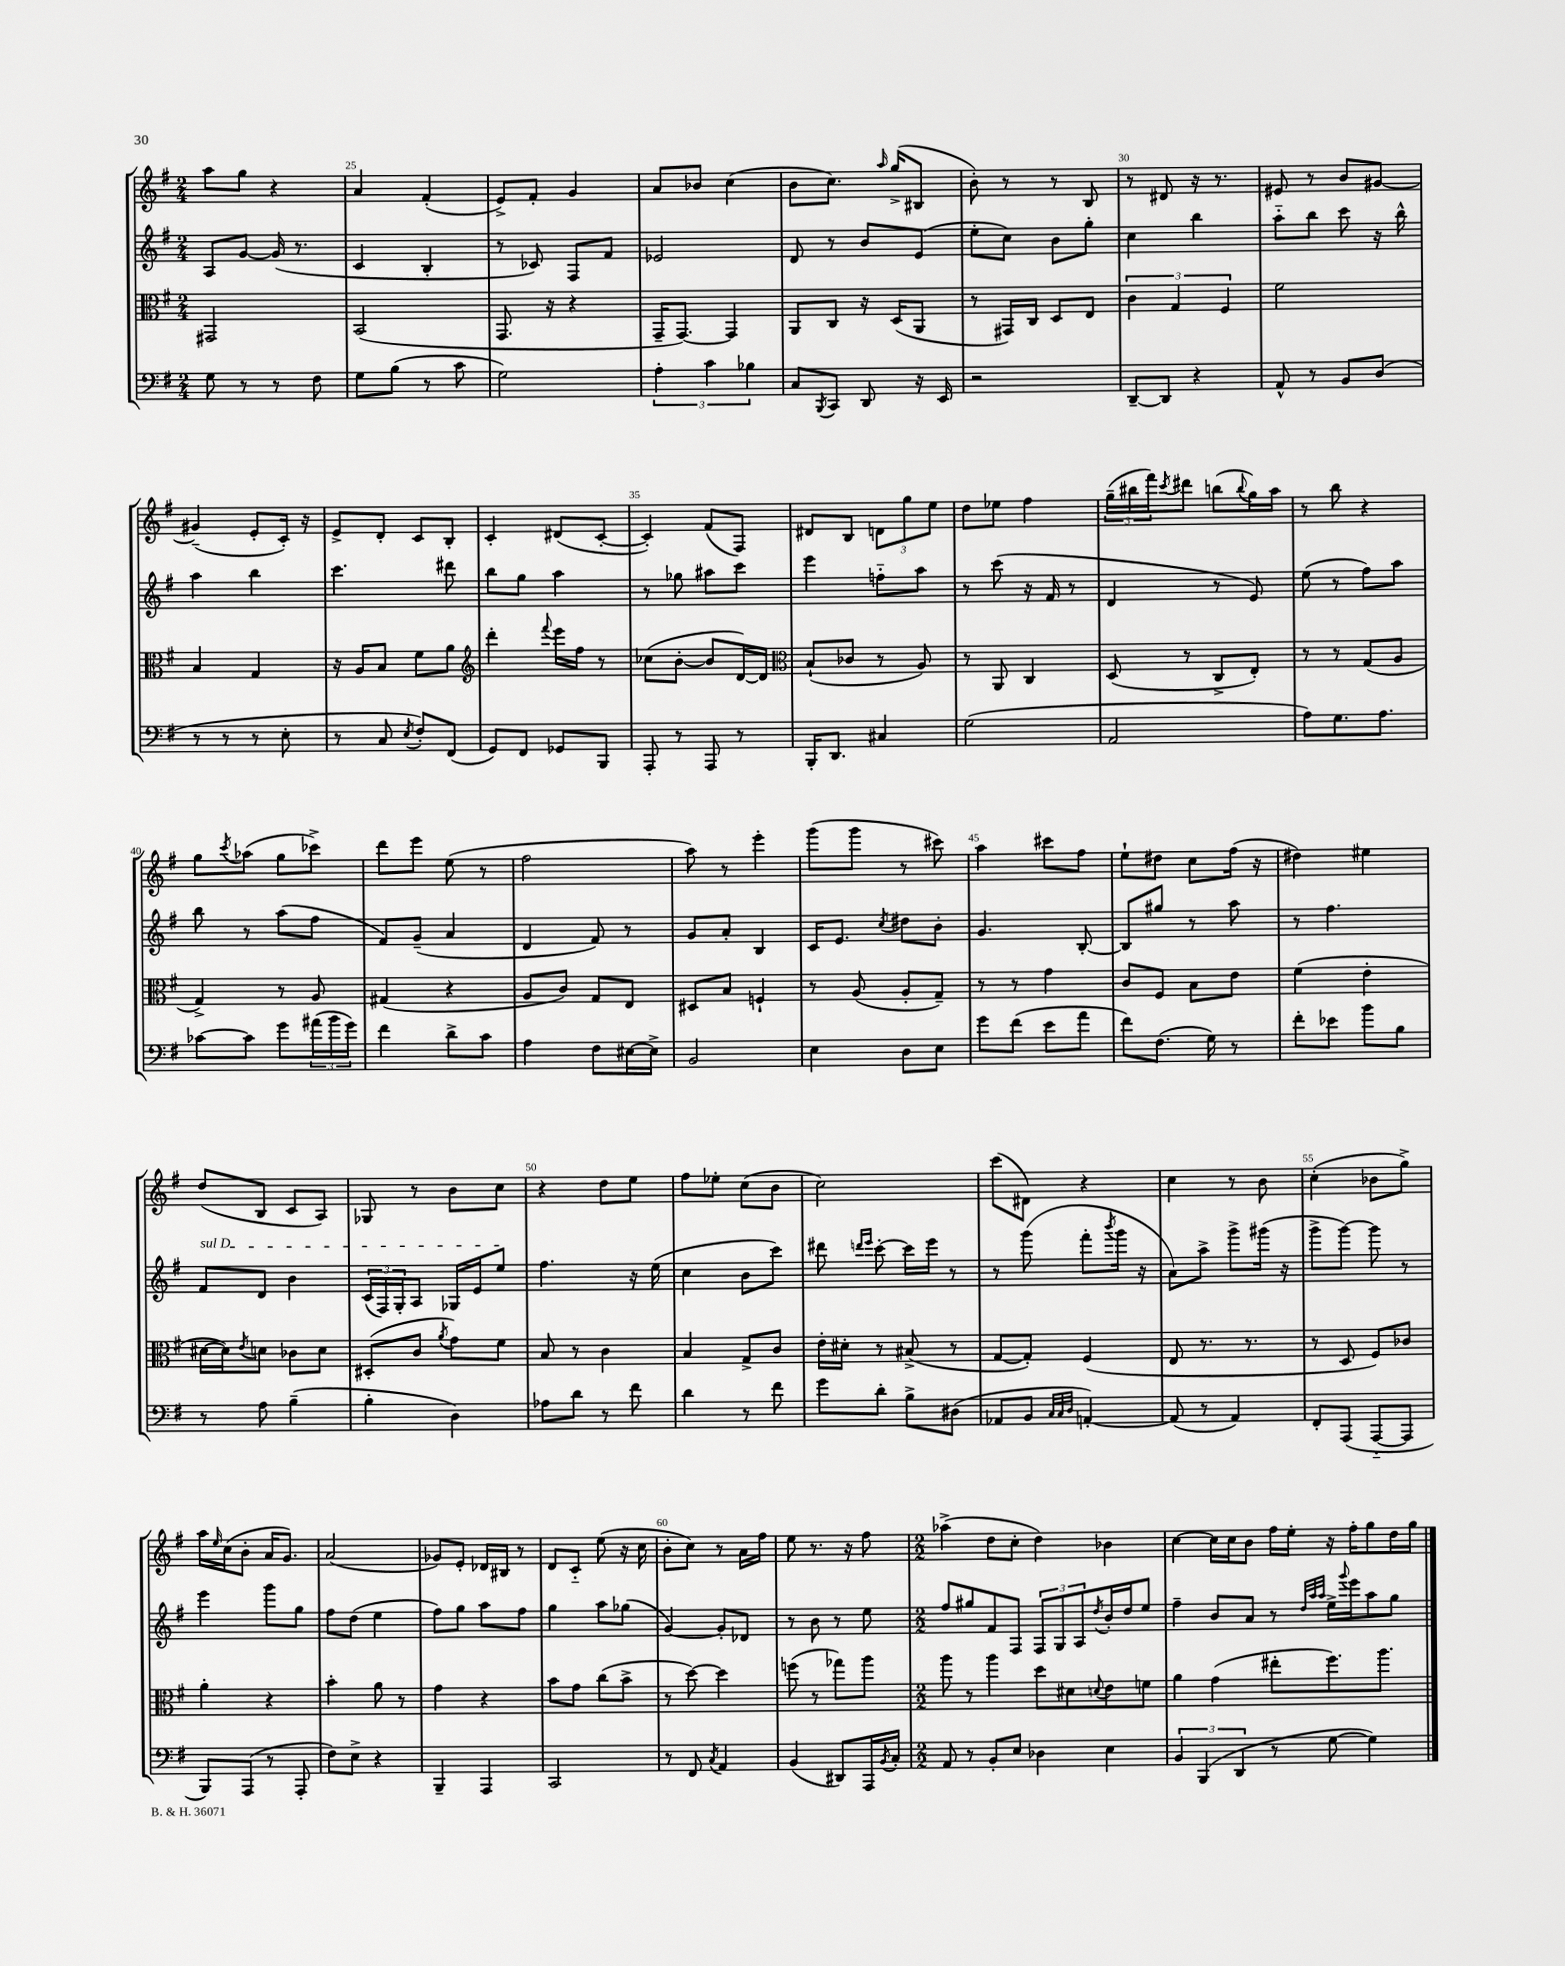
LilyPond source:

<<
\new StaffGroup <<
\new Staff = "s0" {
    \clef treble \key g \major \numericTimeSignature \time 2/4
    a''8 g''8 r4 |
    a'4 fis'4-.( |
    e'8->) fis'8-. g'4 |
    a'8 bes'8 c''4( |
    b'8 c''8.) \grace { a''16 } g''16->( bis8 |
    b'8-.) r8 r8 b8 |
    r8 dis'8 r16 r8. |
    eis'8 r8 b'8 gis'8~ |
    gis'4--( e'8-. c'16-.) r16 |
    e'8-> d'8-. c'8 b8-. |
    c'4-. dis'8( c'8~-. |
    c'4-.) fis'8( fis8) |
    dis'8 b8 \tuplet 3/2 { d'8 g''8 e''8 } |
    d''8 ees''8 fis''4 |
    \tuplet 3/2 { g''16--( bis''16 fis'''16) } \acciaccatura { c'''8 } dis'''8 b''8( \appoggiatura { b''8 } g''16) a''16 |
    r8 b''8 r4 |
    g''8 \acciaccatura { c'''8 } aes''8( g''8 ces'''8->) |
    d'''8 e'''8 e''8( r8 |
    fis''2 |
    a''8) r8 e'''4-. |
    g'''8( g'''8 r8 cis'''8) |
    a''4 cis'''8 fis''8 |
    e''8-! dis''8 c''8 fis''16( r16 |
    dis''4) eis''4 |
    d''8( b8 c'8 a8) |
    ges8 r8 b'8 c''8 |
    r4 d''8 e''8 |
    fis''8 ees''8-. c''8( b'8 |
    c''2) |
    c'''8( dis'8) r4 |
    c''4 r8 b'8 |
    c''4-.( bes'8 g''8->) |
    a''16 \grace { e''16 } c''16( b'8-. a'16 g'8.) |
    a'2( |
    ges'8) e'8-. des'16 bis16 r8 |
    d'8 c'8-_ e''8( r16 c''16 |
    b'8-. c''8) r8 a'16 fis''16 |
    e''8 r8. r16 fis''8 |
    \numericTimeSignature \time 2/2 aes''4->( d''8 c''8-. d''4) bes'4 |
    c''4~ c''16 c''16 b'8 fis''16 e''16-. r16 fis''16-. g''8 d''16 g''16 \bar "|." |
}
\new Staff = "s1" {
    \clef treble \key g \major \numericTimeSignature \time 2/4
    a8 g'8~ g'16( r8. |
    c'4 b4-. |
    r8 ces'8) fis8 fis'8 |
    ees'2 |
    d'8 r8 b'8 e'8( |
    e''8-. c''8) b'8 g''8-. |
    c''4 b''4 |
    a''8-_ b''8 c'''8 r16 b''16-^ |
    a''4 b''4 |
    c'''4. dis'''8 |
    b''8 g''8 a''4 |
    r8 ges''8 ais''8 c'''8 |
    e'''4 f''8-_ a''8 |
    r8 c'''8( r16 fis'16 r8 |
    d'4 r8 e'8) |
    e''8( r8 fis''8) a''8 |
    b''8 r8 a''8( fis''8 |
    fis'8) g'8--( a'4 |
    d'4 fis'8) r8 |
    g'8 a'8-. b4 |
    c'16 e'8. \acciaccatura { c''8 } dis''8 b'8-. |
    g'4. b8~-. |
    b8 gis''8 r8 a''8 |
    r8 fis''4. |
    \once \override TextSpanner.bound-details.left.text = \markup { \italic "sul D" } fis'8\startTextSpan d'8 b'4 |
    \tuplet 3/2 { c'16( fis16) g16-. } a8 ges16 e'16 e''8\stopTextSpan |
    fis''4. r16 e''16( |
    c''4 b'8 c'''8) |
    dis'''8 \grace { d'''16 e'''16 } c'''8~-. c'''16 e'''16 r8 |
    r8 g'''8( fis'''8-. \acciaccatura { b'''8 } g'''16 r16 |
    a'8) a''8-> g'''8-> gis'''16( r16 |
    g'''8-> g'''8~) g'''8 r8 |
    e'''4 g'''8 g''8 |
    fis''8 d''8( e''4 |
    fis''8) g''8 a''8 fis''8 |
    g''4 a''8 ges''8( |
    g'4~) g'8-. des'8 |
    r8 b'8 r8 e''8 |
    \numericTimeSignature \time 2/2 fis''8 gis''8 fis'8 fis8 \tuplet 3/2 { fis8 g8 a8 } \acciaccatura { d''8 } b'16-. d''16 e''8 |
    fis''4-- b'8 a'8 r8 \grace { d''32 a''32 a''32 } e''16-> \appoggiatura { g'''8 } e'''16 a''8 g''8 \bar "|." |
}
\new Staff = "s2" {
    \clef alto \key g \major \numericTimeSignature \time 2/4
    gis,2 |
    b,2( |
    g,8. r16 r4 |
    g,16-- g,8.~) g,4 |
    a,8 c8 r16 d16( a,8 |
    r8 gis,16) c16 d8 e8 |
    \tuplet 3/2 { c'4 g4 fis4 } |
    fis'2 |
    b4 g4 |
    r16 a16 b8 fis'8 a'8 |
    \clef treble d'''4-. \appoggiatura { fis'''8 } e'''16 fis''16 r8 |
    ces''8( b'8~-. b'8 d'16~) d'16 |
    \clef alto b8-!( ces'8 r8 a8) |
    r8 a,8 c4 |
    d8( r8 c8-> e8-.) |
    r8 r8 g8( a8 |
    g4->) r8 a8 |
    gis4( r4 |
    a8 c'8) g8 e8 |
    dis8 b8 f4-! |
    r8 a8( a8-. g8--) |
    r8 r8 g'4 |
    c'8 fis8 b8 e'8 |
    fis'4( e'4-. |
    dis'16~ dis'16) \acciaccatura { e'8 } d'8 ces'8 d'8 |
    dis8-.( c'8 \acciaccatura { a'8 } g'8) fis'8 |
    b8 r8 c'4 |
    b4 g8-> c'8 |
    e'16-. dis'16-. r8 bis8->( r8 |
    g8~ g8-.) fis4( |
    e8 r8. r8. |
    r8 d8 fis8) ces'8 |
    a'4-. r4 |
    b'4-. a'8 r8 |
    g'4 r4 |
    b'8 g'8 c''8( b'8-> |
    r8 d''8~) d''4 |
    f''8( r8 ges''8) a''8 |
    \numericTimeSignature \time 2/2 a''8 r8 a''4 d''8 dis'8 \appoggiatura { d'8 } e'8 f'8 |
    a'4 g'4( eis''8-. fis''8.) a''8. \bar "|." |
}
\new Staff = "s3" {
    \clef bass \key g \major \numericTimeSignature \time 2/4
    g8 r8 r8 fis8 |
    g8 b8( r8 c'8 |
    g2) |
    \tuplet 3/2 { a4-. c'4 bes4 } |
    c8 \acciaccatura { b,,8 } c,8 d,8 r16 e,16 |
    r2 |
    d,8~-- d,8 r4 |
    a,8-^ r8 b,8 d8( |
    r8 r8 r8 e8-. |
    r8 c8 \acciaccatura { e8 } fis8-.) fis,8( |
    g,8) fis,8 ges,8 b,,8 |
    a,,8-. r8 a,,8 r8 |
    b,,16-. d,8. cis4 |
    g2( |
    a,2 |
    a8) g8. a8. |
    ces'8~ ces'8 g'8 \tuplet 3/2 { ais'16( b'16 g'16) } |
    fis'4 d'8-> c'8 |
    a4 fis8 eis16~ eis16-> |
    b,2 |
    e4 d8 e8 |
    g'8 fis'8( e'8 a'8 |
    fis'8) fis8.( g16) r8 |
    fis'8-. ees'8 b'8 b8 |
    r8 a8 b4--( |
    b4-. d4) |
    aes8 d'8 r8 fis'8 |
    d'4 r8 fis'8 |
    g'8 d'8-. b8-> dis8( |
    aes,8 b,8 \grace { c32 c32 d32 } a,4~-.) |
    a,8( r8 a,4) |
    fis,8-. a,,8( a,,8~-_ a,,8 |
    b,,8) a,,8( r8 a,,8-. |
    fis8) e8-> r4 |
    b,,4-- a,,4 |
    c,2 |
    r8 fis,8 \acciaccatura { c8 } a,4 |
    b,4( dis,8) a,,16 \acciaccatura { b,8 } c16-. |
    \numericTimeSignature \time 2/2 a,8 r8 b,8-. e8 des4 e4 |
    \tuplet 3/2 { b,4 b,,4( d,4 } r8 g8~ g4) \bar "|." |
}
>>
>>
\layout { \context { \Score currentBarNumber = #24 \override BarNumber.break-visibility = ##(#f #t #t) barNumberVisibility = #(every-nth-bar-number-visible 5) } }
